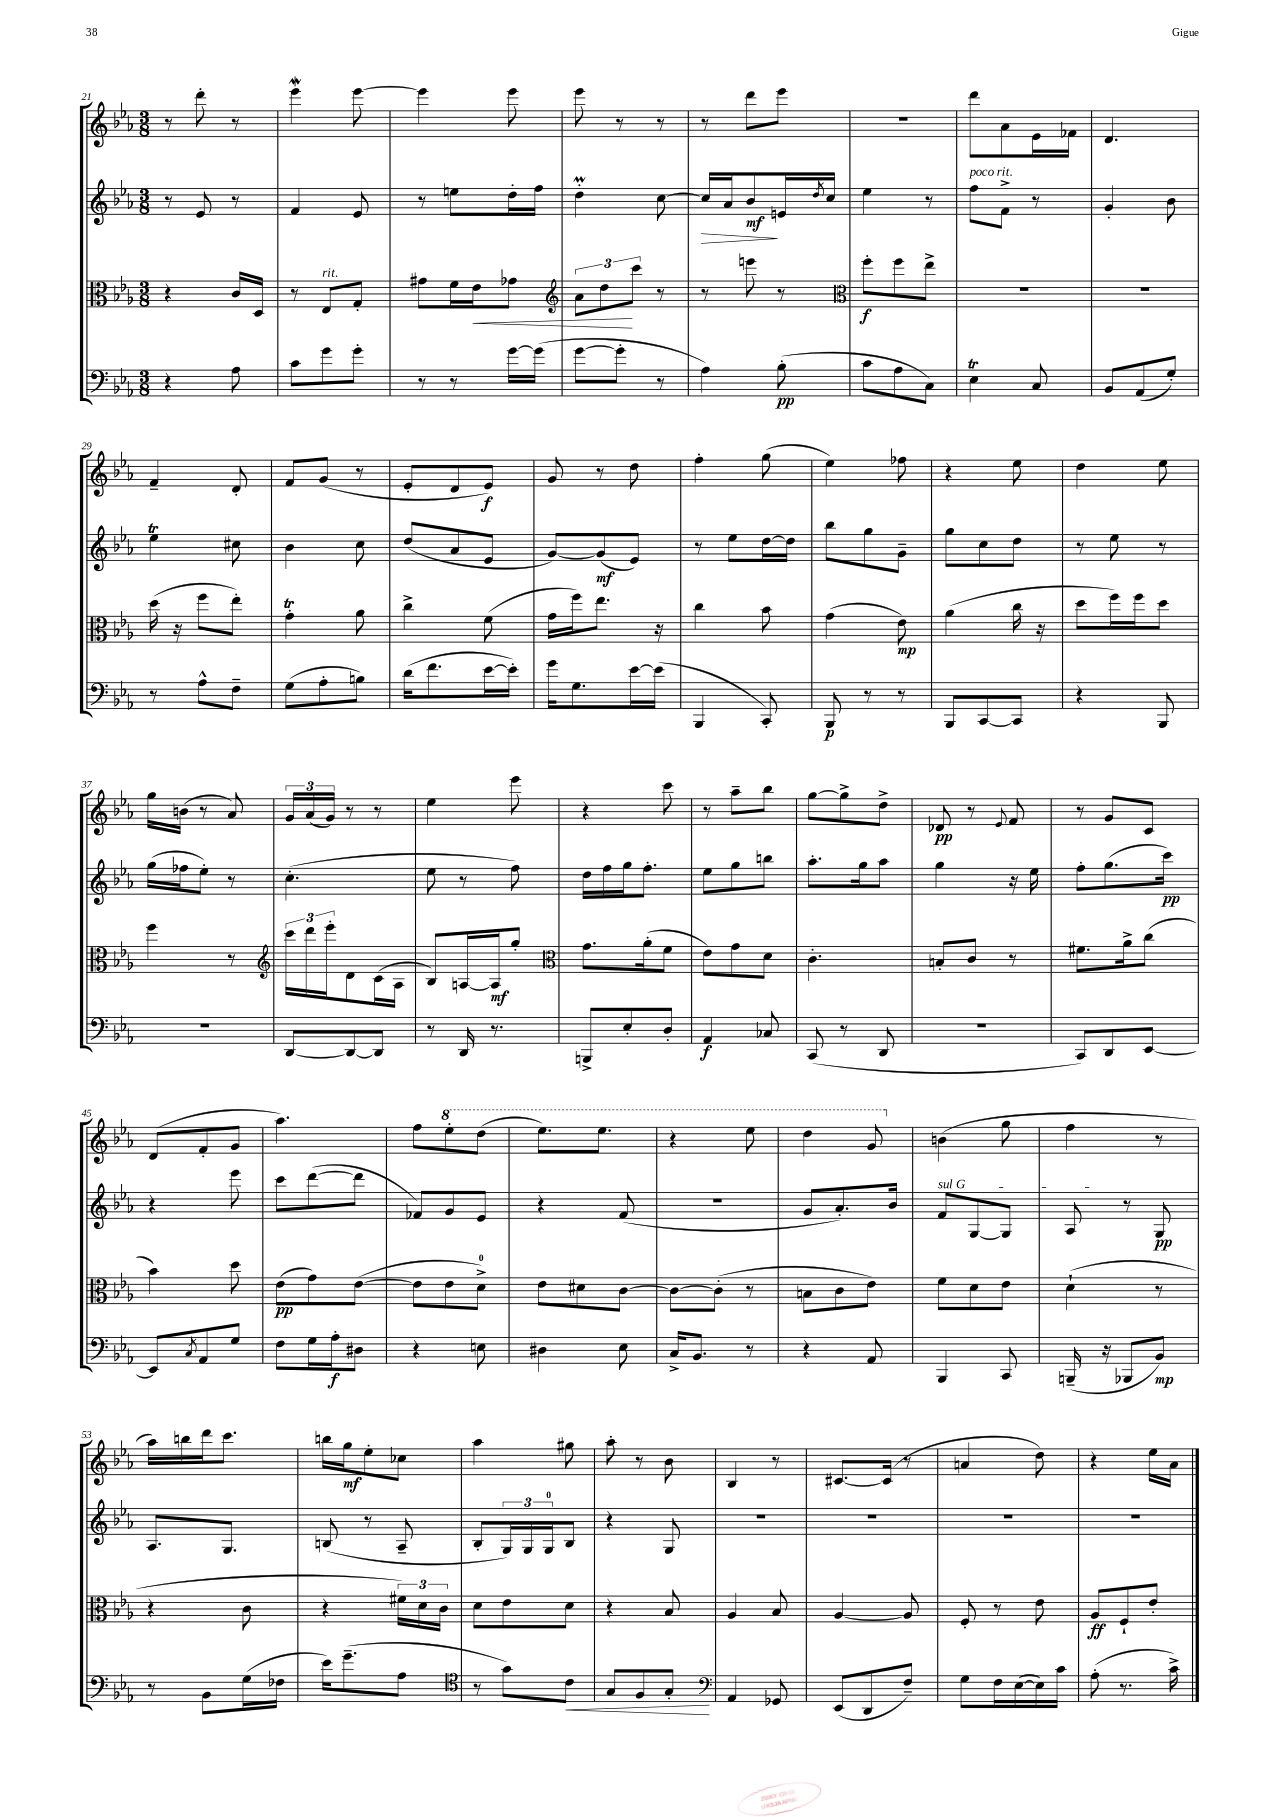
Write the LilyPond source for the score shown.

<<
\new StaffGroup <<
\new Staff = "s0" {
    \clef treble \key ees \major \numericTimeSignature \time 3/8
    r8 d'''8-. r8 |
    ees'''4\mordent ees'''8~ |
    ees'''4 ees'''8 |
    ees'''8 r8 r8 |
    r8 d'''8 ees'''8 |
    r4. |
    d'''8 aes'8 ees'16 fes'16 |
    d'4. |
    f'4-- d'8-. |
    f'8 g'8( r8 |
    ees'8-. d'8 ees'8\f) |
    g'8 r8 d''8 |
    f''4-. g''8( |
    ees''4) fes''8 |
    r4 ees''8 |
    d''4 ees''8 |
    g''16 b'16( r8 aes'8) |
    \tuplet 3/2 { g'16 aes'16( g'16) } r8 r8 |
    ees''4 ees'''8 |
    r4 c'''8 |
    r8 aes''8-- bes''8 |
    g''8~ g''8-> d''8-> |
    des'8\pp r8 \appoggiatura { ees'8 } f'8 |
    r8 g'8 c'8 |
    d'8( f'8-. g'8 |
    aes''4.) |
    f''8 \ottava #1 ees'''8-. d'''8( |
    ees'''8.) ees'''8. |
    r4 ees'''8 |
    d'''4 g''8 \ottava #0 |
    b'4( g''8 |
    f''4 r8 |
    aes''16) b''16 d'''16 c'''8. |
    b''16 g''16\mf ees''8-. ces''8 |
    aes''4 gis''8 |
    aes''8-. r8 bes'8 |
    bes4 r8 |
    cis'8.~ cis'16( r8 |
    a'4 d''8) |
    r4 ees''16 aes'16 \bar "|." |
}
\new Staff = "s1" {
    \clef treble \key ees \major \numericTimeSignature \time 3/8
    r8 ees'8 r8 |
    f'4 ees'8 |
    r8 e''8 d''16-. f''16 |
    d''4-.\prall c''8~ |
    c''16\> aes'16 bes'8\mf\! e'16 \acciaccatura { d''8 } c''16 |
    ees''4 r8 |
    f''8^\markup { \italic "poco rit." } f'8-> r8 |
    g'4-. bes'8 |
    ees''4\trill cis''8 |
    bes'4 c''8 |
    d''8( aes'8 ees'8 |
    g'8~) g'8\mf( ees'8) |
    r8 ees''8 d''16~ d''16 |
    bes''8 g''8 g'8-- |
    g''8 c''8 d''8 |
    r8 ees''8 r8 |
    g''16( fes''16 ees''8-.) r8 |
    c''4.-.( |
    ees''8 r8 f''8) |
    d''16 f''16 g''16 f''8.-. |
    ees''8 g''8 b''8 |
    aes''8.-. g''16 aes''8 |
    g''4 r16 ees''16 |
    f''8-. g''8.( c'''16\pp) |
    r4 ees'''8 |
    c'''8 d'''8~( d'''8 |
    fes'8) g'8 ees'8 |
    r4 f'8( |
    R4. |
    g'8 aes'8.-.) bes'16 |
    \once \override TextSpanner.bound-details.left.text = \markup { \italic "sul G" } f'8\startTextSpan g8~ g8 |
    aes8\stopTextSpan r8 g8\pp |
    aes8. g8. |
    b8( r8 aes8-- |
    bes8-. \tuplet 3/2 { g16) g16 g16-0 } bes8 |
    r4 g8 |
    R4. |
    R4. |
    R4. |
    R4. \bar "|." |
}
\new Staff = "s2" {
    \clef alto \key ees \major \numericTimeSignature \time 3/8
    r4 c'16 d16 |
    r8 ees8^\markup { \italic "rit." } g8-. |
    gis'8 f'16 ees'16\< ges'8 |
    \clef treble \tuplet 3/2 { aes'8 d''8\! c'''8 } r8 |
    r8 e'''8 r8 |
    \clef alto f''8-.\f f''8 ees''8-> |
    R4. |
    R4. |
    d''16( r16 f''8 ees''8-.) |
    g'4-.\trill aes'8 |
    c''4-> f'8( |
    g'16 f''16) ees''8. r16 |
    c''4 bes'8 |
    g'4( ees'8\mp) |
    aes'4( c''16 r16 |
    d''8 f''16) f''16 d''8 |
    f''4 r8 |
    \clef treble \tuplet 3/2 { c'''16 d'''16 ees'''16-. } d'8 c'16( aes16 |
    bes8) a16~ a16\mf g''8-. |
    \clef alto g'8. aes'16-.( f'8 |
    ees'8) g'8 d'8 |
    c'4.-. |
    b8-. c'8 r8 |
    fis'8. aes'16-> c''8( |
    bes'4) d''8 |
    ees'8\pp( g'8) ees'8~( |
    ees'8 ees'8 d'8-0->) |
    ees'8 dis'8 c'8~ |
    c'8~ c'8-.( r8 |
    b8 c'8 ees'8) |
    f'8 d'8 ees'8 |
    d'4-!( r8 |
    r4 c'8 |
    r4 \tuplet 3/2 { fis'16) d'16 c'16 } |
    d'8 ees'8 d'8 |
    r4 bes8 |
    aes4 bes8 |
    aes4~ aes8 |
    f8-. r8 ees'8 |
    aes8\ff f8-! ees'8-. \bar "|." |
}
\new Staff = "s3" {
    \clef bass \key ees \major \numericTimeSignature \time 3/8
    r4 aes8 |
    c'8 g'8 g'8-. |
    r8 r8 g'16~ g'16( |
    g'8~ g'8-. r8 |
    aes4) bes8-.\pp( |
    c'8 aes8 c8) |
    ees4\trill c8 |
    bes,8 aes,8( g8-.) |
    r8 aes8-^ f8-- |
    g8( aes8-. b8) |
    d'16( f'8. ees'16~ ees'16-.) |
    g'16 g8. ees'16~ ees'16( |
    bes,,4 c,8-.) |
    bes,,8\p r8 r8 |
    bes,,8 c,8~ c,8 |
    r4 bes,,8 |
    R4. |
    d,8~ d,8~ d,8 |
    r8 d,16 r8. |
    b,,8-> ees8-. d8-. |
    aes,4\f ces8 |
    c,8( r8 d,8 |
    r4. |
    c,8) d,8 ees,8~ |
    ees,8 \acciaccatura { c8 } aes,8 g8 |
    f8 g16 aes16-.\f dis8 |
    r4 e8 |
    dis4 ees8 |
    c16-> bes,8. r8 |
    r4 aes,8 |
    bes,,4 c,8 |
    b,,16--( r16 bes,,8 bes,8\mp) |
    r8 bes,8 g16( fes16 |
    ees'16) g'8.--( aes8 |
    \clef tenor r8 g'8) c'8\< |
    g8 f8 g8-.\! |
    \clef bass aes,4 ges,8 |
    ees,8( d,8 f8--) |
    g8 f16 ees16~( ees16) c'16 |
    aes8-.( r8. c'16->) \bar "|." |
}
>>
>>
\layout { \context { \Score currentBarNumber = #21 } }
